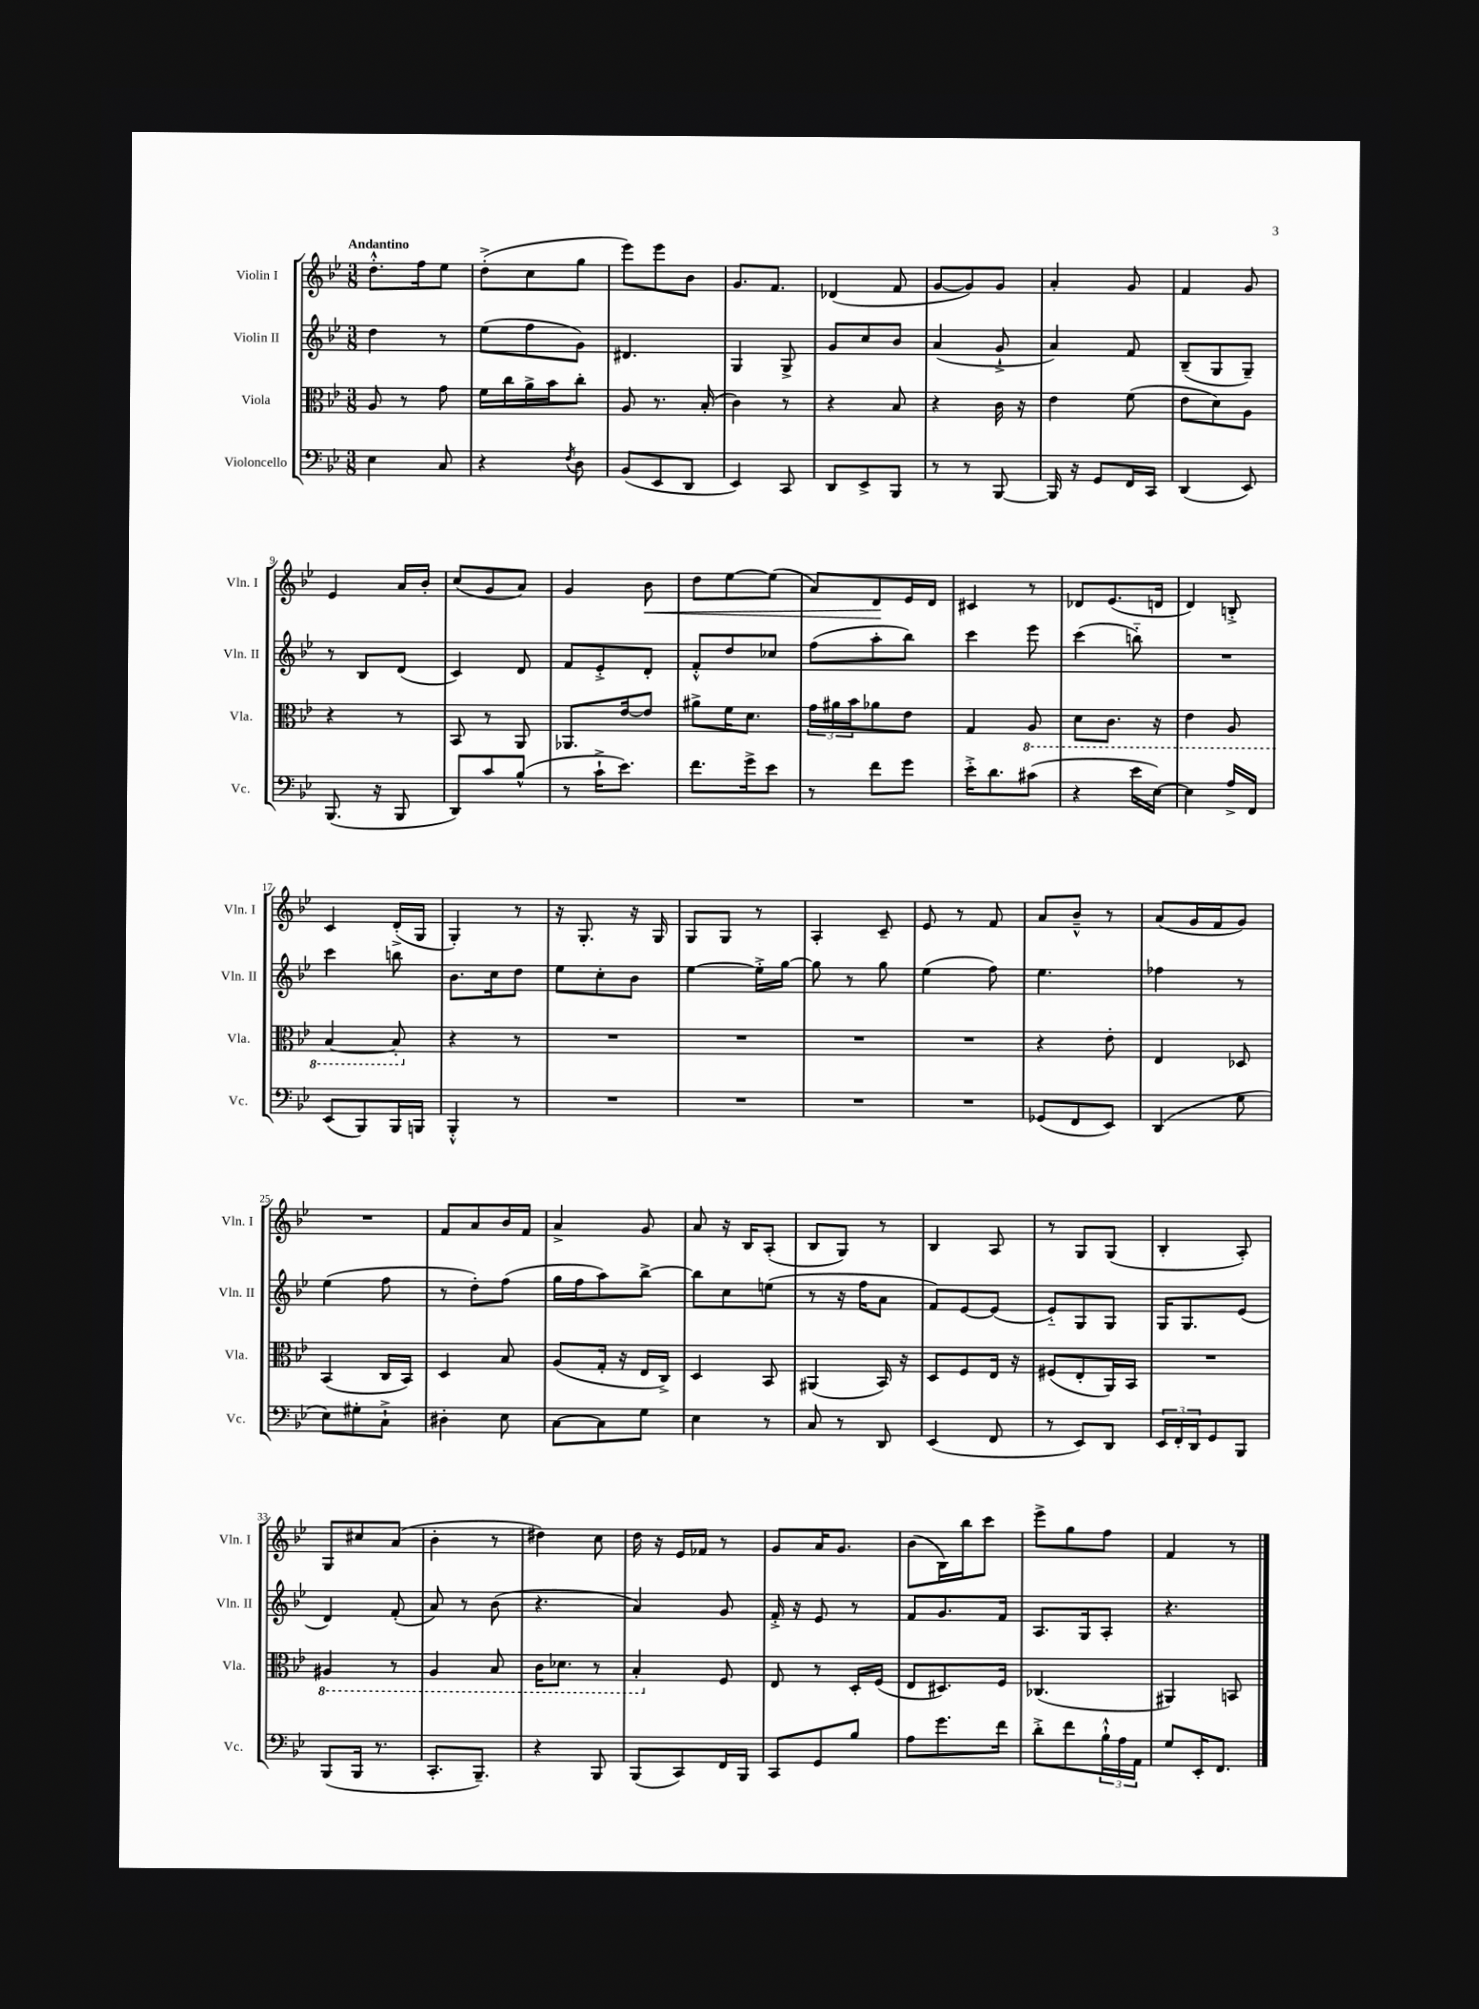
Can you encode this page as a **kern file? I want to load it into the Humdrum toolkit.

**kern	**kern	**kern	**kern
*staff4	*staff3	*staff2	*staff1
*clefF4	*clefC3	*clefG2	*clefG2
*k[b-e-]	*k[b-e-]	*k[b-e-]	*k[b-e-]
*M3/8	*M3/8	*M3/8	*M3/8
4E-	8A	4dd	8.dd'^^
.	8r	.	.
.	.	.	16ff
8C	8g	8r	8ee-
=	=	=	=
4r	16f	(8ee-	(8dd'^
.	16cc	.	.
.	16a^	8ff	8cc
.	16b-	.	.
8qF	.	.	.
8D	8cc'	8g)	8gg
=	=	=	=
(8BB-	8A	4.d#	8eee-)
8EE-	8.r	.	8eee-
8DD	.	.	8b-
.	(16B-'	.	.
=	=	=	=
4EE-)	4c)	4G	8.g
.	.	.	8.f
8CC	8r	8G^	.
=	=	=	=
8DD	4r	8g	(4d-
8EE-^	.	8cc	.
8BBB-	8B-	8b-	8f
=	=	=	=
8r	4r	(4a	[8g
8r	.	.	8g])
[8BBB-	16c	8g`^	8g
.	16r	.	.
=	=	=	=
16BBB-]	4e-	4a)	4a'
16r	.	.	.
8GG	.	.	.
16FF	(8f	8f	8g
16CC	.	.	.
=	=	=	=
(4DD	8e-	(8B-~	4f
.	8d)	8G	.
8EE-)	8A	8G~)	8g
=	=	=	=
(8.BBB-	4r	8r	4e-
.	.	8B-	.
16r	.	.	.
8BBB-	8r	(8d	16a
.	.	.	16b-'
=	=	=	=
8DD)	8BB-	4c)	(8cc
8c	8r	.	8g
(8B-^^	8AA	8d	8a)
=	=	=	=
8r	8.AA-	8f	4g
16c`^	.	8e-'^	.
8.e-)	[16e-	.	.
.	8e-]	8d'	8b-
=	=	=	=
8.f	8a#^	8f'^^	8dd
.	16f	8dd	[8ee-
16g^	8.d	.	.
8e-	.	8cc-	(8ee-]
=	=	=	=
8r	24g	(8ff	8a)
.	24a#	.	.
.	24b-	.	.
8f	8a-	8aa'	8d
8g	8e-	8bb-)	16e-
.	.	.	16d
=	=	=	=
16e-'^	4G	4ccc	4c#
8.d	.	.	.
(8c#	8AA	8eee-	8r
=	=	=	=
4r	8D	(4ccc	8d-
.	8.C	.	(8.e-
16e-	.	8bb'~)	.
[16E-)	16r	.	16d
=	=	=	=
4E-]	4E-	4.r	4d)
16A^	8AA	.	8B'^
16FF	.	.	.
=	=	=	=
(8EE-	[4BB-	4ccc	4c
8BBB-)	.	.	.
16BBB-	8BB-']	8bb	(16d'^
16BBB	.	.	16G
=	=	=	=
4BBB-'^^	4r	8.b-	4G')
.	.	16cc	.
8r	8r	8dd	8r
=	=	=	=
4.r	4.r	8ee-	16r
.	.	.	8.G'
.	.	8cc'	.
.	.	8b-	16r
.	.	.	16G
=	=	=	=
4.r	4.r	[4ee-	8G
.	.	.	8G
.	.	16ee-'^]	8r
.	.	[16gg	.
=	=	=	=
4.r	4.r	8gg]	4A'
.	.	8r	.
.	.	8gg	8c~
=	=	=	=
4.r	4.r	(4ee-	8e-
.	.	.	8r
.	.	8ff)	8f
=	=	=	=
(8GG-	4r	4.ee-	8a
8FF	.	.	8b-~^^
8EE-)	8e-'	.	8r
=	=	=	=
(4DD	4E-	4ff-	(8a
.	.	.	16g
.	.	.	16f
8G	8D-	8r	8g)
=	=	=	=
8E-)	(4BB-	(4ee-	4.r
8G#'	.	.	.
8C`^	16C	8ff	.
.	16BB-)	.	.
=	=	=	=
4D#'	4D	8r	8f
.	.	8dd')	8a
8E-	8B-	(8ff	16b-
.	.	.	16f
=	=	=	=
[8C	(8A	16gg	4a^
.	.	16ff	.
8C]	16G'	8aa)	.
.	16r	.	.
8G	16E-	[8bb-^	8g
.	16C^)	.	.
=	=	=	=
4E-	4D	8bb-]	8a
.	.	8cc	16r
.	.	.	16B-
8r	8BB-	(8ee	(8A'
=	=	=	=
8C	(4AA#	8r	8B-
8r	.	16r	8G)
.	.	16ff	.
8DD	16BB-)	8a	8r
.	16r	.	.
=	=	=	=
(4EE-	8D	8f)	4B-
.	8F	[8e-	.
8FF	16E-	(8e-]	8A
.	16r	.	.
=	=	=	=
8r	(8F#	8e-'~)	8r
8EE-)	8E-'	8G	8G
8DD	16AA)	8G	(8G
.	16BB-	.	.
=	=	=	=
24EE-	4.r	16G	4B-'
24FF'	.	.	.
.	.	8.G	.
24DD	.	.	.
8GG	.	.	.
8BBB-	.	(8e-	8A')
=	=	=	=
(8BBB-	4AA#	4d)	8G
16BBB-	.	.	8cc#
8.r	.	.	.
.	8r	(8f'	(8a
=	=	=	=
8.CC'	4AA	8a)	4b-'
.	.	8r	.
8.BBB-~)	.	.	.
.	8BB-	(8b-	8r
=	=	=	=
4r	16C	4.r	4dd#)
.	8.D-	.	.
8BBB-	8r	.	8cc
=	=	=	=
(8BBB-	4BB-'	4a)	16dd
.	.	.	16r
8CC)	.	.	16e-
.	.	.	16f-
16FF	8F	8g	8r
16BBB-	.	.	.
=	=	=	=
8CC	8E-	16f'^	8g
.	.	16r	.
8GG	8r	8e-	16a
.	.	.	8.g
8B-	16D'	8r	.
.	(16F	.	.
=	=	=	=
8A	8E-	8f	(8b-
8.g	8.D#)	8.g	16B-)
.	.	.	16bb-
.	.	.	8ccc
16f	16F	16f	.
=	=	=	=
8d'^	(4.C-	8.A	8eee-^
8f	.	.	8gg
.	.	16G	.
24B-`^^	.	8A'	8ff
24A	.	.	.
24AA	.	.	.
=	=	=	=
8G	4AA#)	4.r	4f
16EE-'	.	.	.
8.FF	.	.	.
.	8BB	.	8r
==	==	==	==
*-	*-	*-	*-
